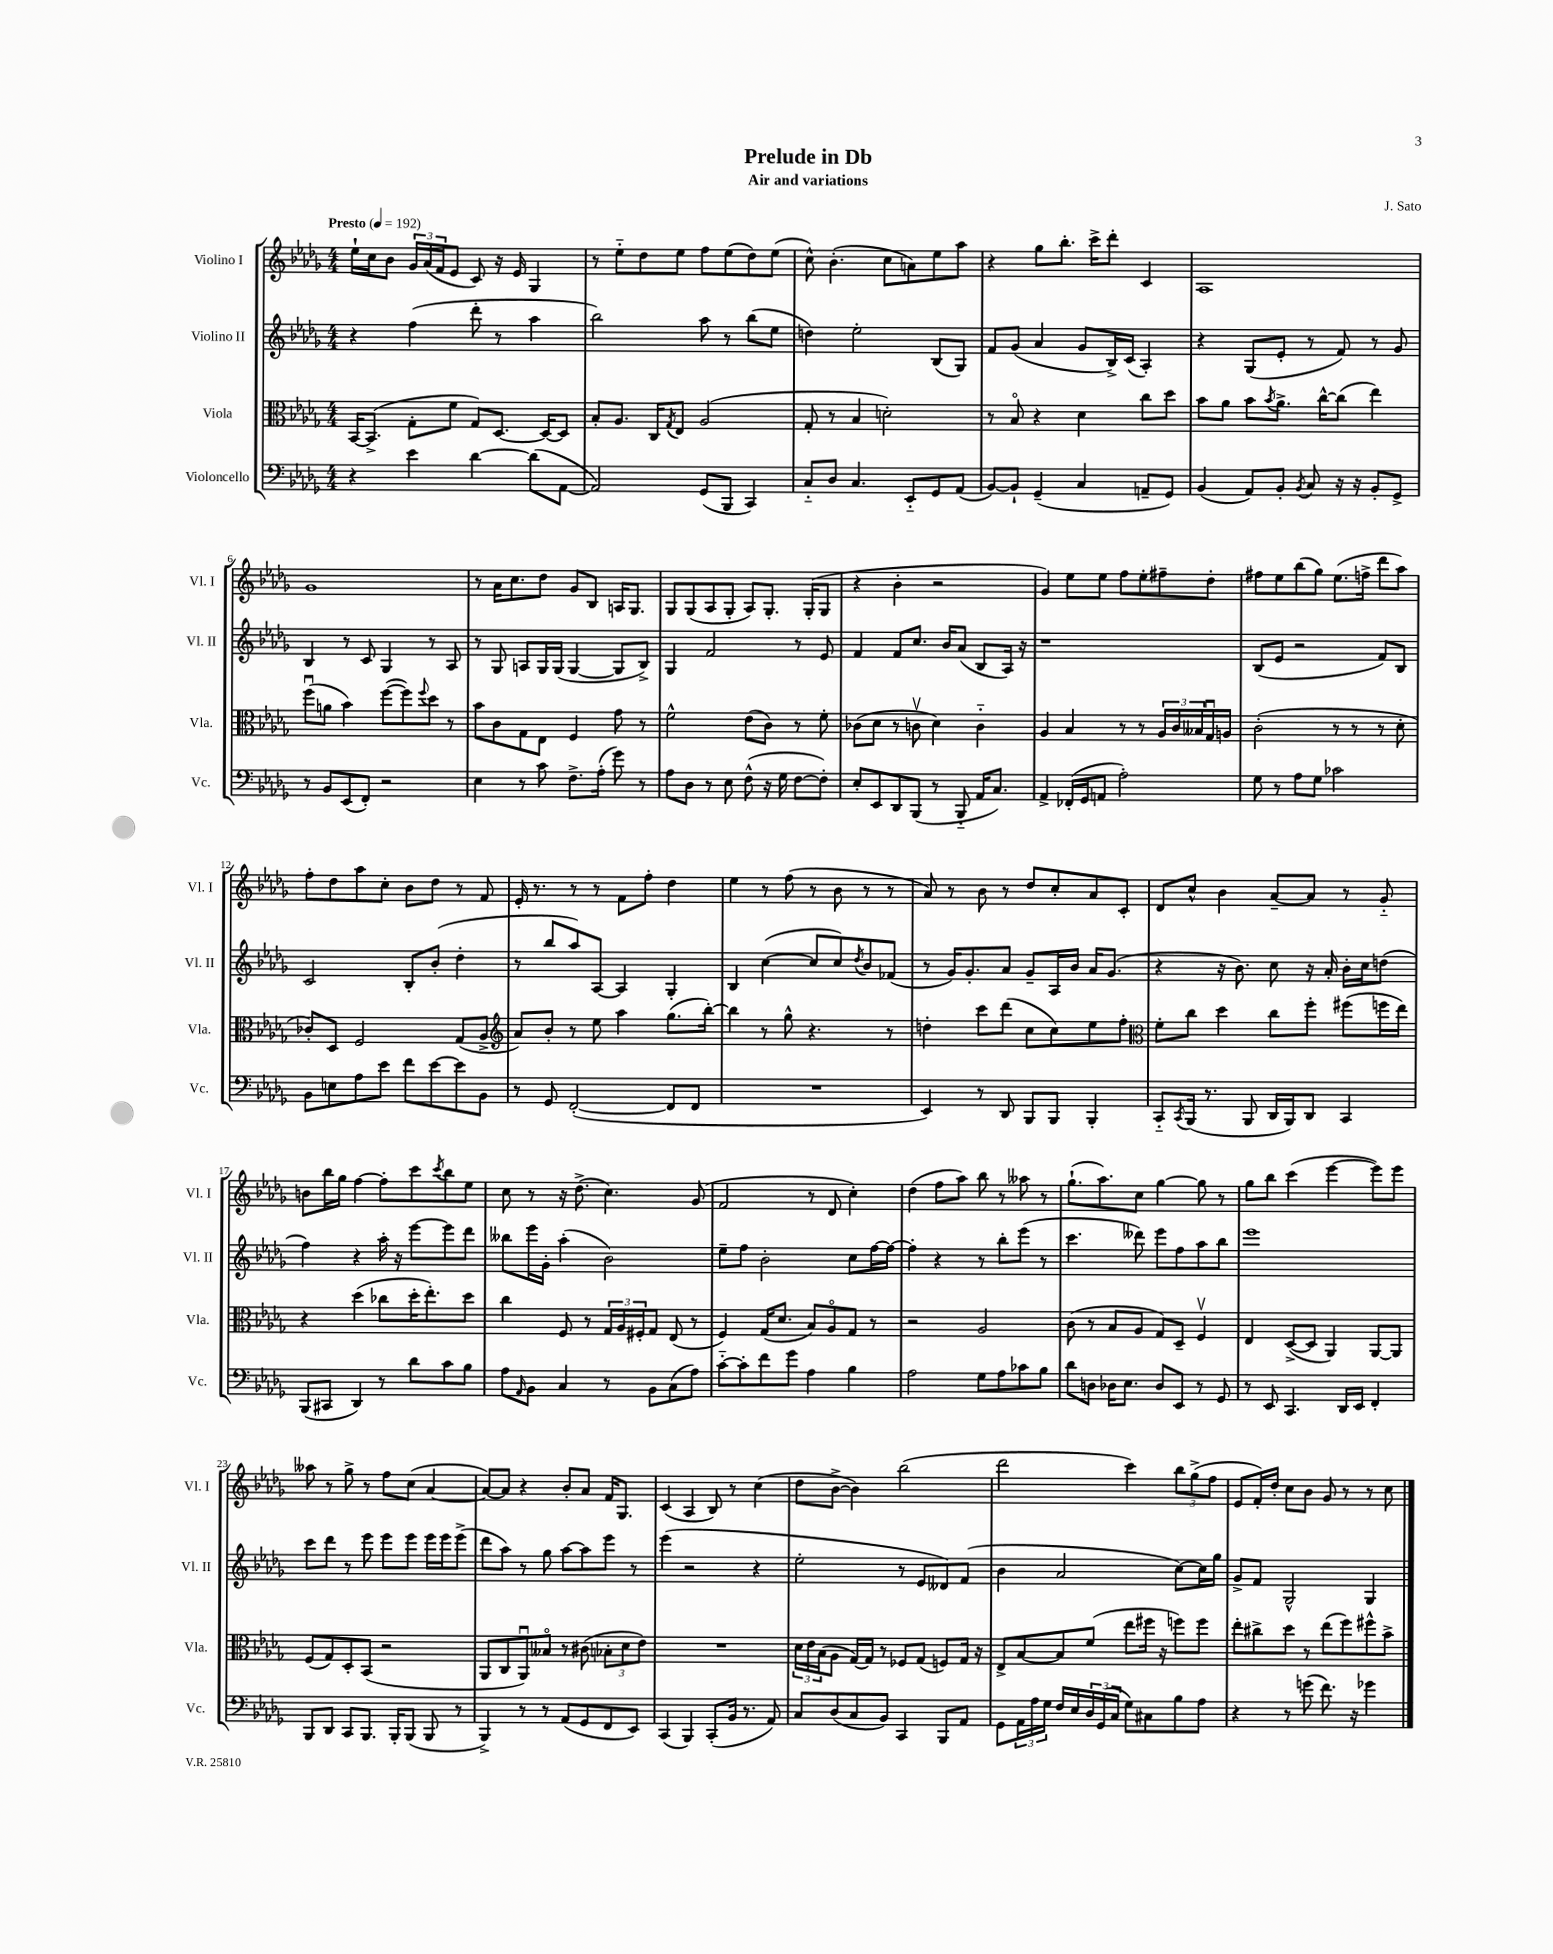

**kern	**kern	**kern	**kern
*part4	*part3	*part2	*part1
*staff4	*staff3	*staff2	*staff1
*I"Violoncello	*I"Viola	*I"Violino II	*I"Violino I
*I'Vc.	*I'Vla.	*I'Vl. II	*I'Vl. I
*clefF4	*clefC3	*clefG2	*clefG2
*k[b-e-a-d-g-]	*k[b-e-a-d-g-]	*k[b-e-a-d-g-]	*k[b-e-a-d-g-]
*M4/4	*M4/4	*M4/4	*M4/4
*MM192	*MM192	*MM192	*MM192
=1	=1	=1	=1
!	!	!	!LO:TX:a:B:t=Presto
4r	[16BB-/KL	4r	16ee-`\LL
.	(8.BB-^/J]	.	16cc\J
.	.	.	8b-\J
4e-\	8G-'\L	(4ff\	24g-/LL
.	.	.	(24a-/
.	.	.	24f/J
.	8f\J	.	8e-/J
[4d-\	8G-/L)	8ddd-'\	8c/)
.	[8.D-/J	8r	16r
.	.	.	16e-/
(8d-\L]	.	4aa-\	4G-/
.	16D-/KL_	.	.
[8AA-\J	8D-/J]	.	.
=2	=2	=2	=2
2AA-/])	8B-'/L	2bb-\)	8r
.	8.A-/J	.	8ee-\L
.	.	.	8dd-\
.	16C/KL	.	.
.	8qG-/	.	.
.	8E-/J	.	8ee-\J
(8GG-/L	(2A-/	8aa-\	8ff\L
8BBB-/J	.	8r	(8ee-\
4CC/)	.	(8bb-\L	8dd-\)
.	.	8ee-\J	(8ee-\J
=3	=3	=3	=3
8C/L	8G-'/	4ddn\)	8cc^^\)
8D-/J	8r	.	(4.b-'\
4.C/	4B-/	2ee-'\	.
.	2dn'\)	.	8cc\L
8EE-/L	.	.	8an\)
8GG-/	.	(8B-/L	8ee-\
(8AA-/J	.	8G-/J)	8aa-\J
=4	=4	=4	=4
[8BB-/L)	8r	8f/L	4r
8BB-`/J]	8B-/	(8g-/J	.
(4GG-~/	4r	4a-/	8gg-\L
.	.	.	8.bb-'\J
4C/	4d-\	8g-/L	.
.	.	.	16ccc^\KL
.	.	16B-^/L)	8ddd-'\J
.	.	(16c/JJ	.
8AAn~/L	8cc\L	4A-'/)	4c/
8GG-/J)	8dd-\J	.	.
=5	=5	=5	=5
(4BB-/	8b-\L	4r	1A-
.	8a-\J	.	.
8AA-/L)	8b-\L	(8G-/L	.
.	8qb-/	.	.
8BB-'/J	8.a-^\J	8e-'/J	.
8qBB-/	.	.	.
8C/	.	8r	.
.	[16cc^^\KL	.	.
16r	(8cc\J]	8f/)	.
16r	.	.	.
8BB-'/L	4ee-\)	8r	.
8GG-^/J	.	8g-/	.
!!LO:LB:g=z
=6	=6	=6	=6
8r	(8ffu\L	4B-/	1g-
8BB-/L	8an\J	.	.
(8EE-/	4b-\)	8r	.
8FF'/J)	.	8c/	.
2r	([8ff\L	4G-/	.
.	8ff\])	.	.
.	8qqff/	.	.
.	8dd-\J	8r	.
.	8r	8A-/	.
=7	=7	=7	=7
4E-\	8b-\L	8r	8r
.	8c\	8G-/	16a-\KL
.	.	.	8.cc\
8r	8G-\	8An/L	.
8c\	8E-\J	16G-/L	8dd-\J
.	.	(16G-/JJ	.
8.F^\L	4F/	[4G-/	8g-/L
.	.	.	8B-/J
(16A-'\Jk	.	.	.
8g-\)	8g-\	8G-/L]	16An/KL
.	.	.	8.G-/J
8r	8r	8B-^/J)	.
=8	=8	=8	=8
8A-\L	2f^^\	4G-/	8G-/L
8D-\J	.	.	(8G-/
8r	.	2f/	8A-/
8E-\	.	.	8G-'/J
(8F^^\	(8e-\L	.	8A-/L)
16r	8c\J)	.	8.G-'/J
16G-\	.	.	.
[8F\L	8r	8r	.
.	.	.	(16G-'/KL
8F'\J])	8f'\	8e-/	8G-/J
=9	=9	=9	=9
8E-'/L	(8c-X\L	4f/	4r
8EE-/	8d-\J	.	.
8DD-/	8r	8f/L	4b-'\
(8BBB-/J	8cnv\	8.cc/J	.
8r	4d-\)	.	2r
.	.	16b-/KL	.
8BBB-/	.	(8a-/J	.
16AA-/KL	4c\	8B-/L	.
8.C/J)	.	.	.
.	.	16A-/Jk)	.
.	.	16r	.
=10	=10	=10	=10
4AA-^/	4A-/	1r	4g-/)
(16FF-X'/LL	4B-/	.	8ee-\L
16GG-/J	.	.	.
8AAn/J	.	.	8ee-\J
2A-'\)	8r	.	8ff\L
.	8r	.	8ee-'\
.	24A-/LL	.	8ff#X~\
.	24c/	.	.
.	24B--X/	.	.
.	16G-u/	.	8dd-'\J
.	16An/JJ	.	.
=11	=11	=11	=11
8G-\	(2c'\	(8B-/L	8ff#X\L
8r	.	8e-/J	8ee-\
8A-\L	.	2r	(8bb-\
8G-\J	.	.	8gg-\J)
2c-X\	8r	.	(8.ee-\L
.	8r	.	.
.	.	.	16ffn^\Jk
.	8r	8f/L)	8ddd-\L
.	8d-'\	8B-/J	8aa-\J)
!!LO:LB:g=z
=12	=12	=12	=12
8BB-\L	8c-X'/L)	2c/	8ff'\L
8En\	8D-/J	.	8dd-\
8A-\	2F/	.	8aa-\
8e-\J	.	.	8cc'\J
8f\L	.	8B-'/L	8b-\L
[8e-\	.	(8b-'/J	8dd-\J
8e-\]	(8G-/L	4dd-'\	8r
8BB-\J	8A-^/J	.	8f/
=13	=13	=13	=13
*	*clefG2	*	*
8r	8a-/L)	8r	16e-'/
.	.	.	8.r
8GG-/	8b-'/J	8bb-/L	.
([2FF'/	8r	8aa-/)	8r
.	8ee-\	[8A-/J	8r
.	4aa-\	4A-/]	8f\L
.	.	.	8ff'\J
8FF/L]	(8.gg-\L	4G-'/	4dd-\
8FF/J	.	.	.
.	[16bb-'\Jk)	.	.
=14	=14	=14	=14
1r	4bb-\]	4B-/	4ee-\
.	8r	([4cc\	8r
.	8gg-^^\	.	(8ff\
.	4.r	8cc/L]	8r
.	.	8cc/)	8b-\
.	.	8qdd-/	.
.	.	8b-/	8r
.	8r	(8f-X/J	8r
=15	=15	=15	=15
4EE-/)	4ddn'\	8r	8a-/)
.	.	16g-/KL)	8r
.	.	8.g-'/	.
8r	8ccc\L	.	8b-\
8DD-/	(8ddd-\J	8a-/J	8r
8BBB-/L	8cc\L	8g-~/L	8dd-/L
8BBB-/J	8cc\)	16A-/L	8cc'/
.	.	16b-/JJ	.
4BBB-'/	8ee-\	16a-/KL	8a-/
.	.	(8.g-/J	.
.	8ff'\J	.	8c'/J
=16	=16	=16	=16
*	*clefC3	*	*
8CC/L	8f'\L	4r	8d-/L
8qCC/	.	.	.
(16BBB-/Jk	8cc\J	.	8cc^^/J
8.r	.	.	.
.	4dd-\	16r	4b-\
.	.	8.b-\)	.
8BBB-/	.	.	.
16DD-/LL	8cc\L	8cc\	[8a-~/L
16BBB-/J)	.	.	.
8DD-/J	8ff'\J	16r	8a-/J]
.	.	16a-'/	.
4CC/	(8ff#X\L	16b-'\LL	8r
.	.	16cc\J	.
.	16ffn\L	(8ddn\J	8g-/
.	16ee-\JJ)	.	.
!!LO:LB:g=z
=17	=17	=17	=17
(8BBB-/L	4r	4ff\)	8bn\L
8CC#X/J	.	.	16bb-\L
.	.	.	16gg-\JJ
4DD-/)	(4dd-\	4r	[4ff\
8r	8cc-X\L	16aa-'\	8ff'\L]
.	.	16r	.
8d-\L	16dd-'\K	[8eee-\L	8ccc\
.	8.ee-'\)	.	.
.	.	.	8qccc/
8c\	.	8eee-\]	8bb-\
8B-\J	8dd-\J	8ddd-\J	8ee-\J
=18	=18	=18	=18
8A-\L	4cc\	8bb--X\L	8cc\
16qqAA-/	.	.	.
8BB-\J	.	16eee-\L	8r
.	.	16g-'\JJ	.
4C/	8F/	(4aa-'\	16r
.	.	.	(8.dd-^\
.	8r	.	.
8r	24G-/LL	2b-\)	4.cc\)
.	24A-/	.	.
.	24F#X'/J	.	.
8BB-\L	8G-/J	.	.
(8C\	(8E-/	.	.
8A-\J)	8r	.	(8g-/
=19	=19	=19	=19
[8c\L	4F/)	8ee-~\L	2f/
8c'\]	.	8ff\J	.
8f\	(16G-/KL	2b-'\	.
.	8.d-/J	.	.
8g-\J	.	.	.
4A-\	8B-/L)	.	8r
.	8A-/	.	8d-/
4B-\	8G-/J	8cc\L	4cc'\)
.	8r	[16ff\L	.
.	.	16ff\JJ_	.
=20	=20	=20	=20
2A-\	2r	4ff'\]	(4dd-\
.	.	4r	8ff\L
.	.	.	8aa-\J)
8G-\L	2A-/	8r	8bb-\
8A-\	.	8bb-'\L	8r
8c-X\	.	(8eee-\J	8aa--X\
8B-\J	.	8r	8r
=21	=21	=21	=21
8d-\L	(8c\	4.ccc\	(8.gg-`\L
8Dn\J	8r	.	.
.	.	.	8.aa-\)
16D-X\KL	8B-/L	.	.
8.E-\J	.	.	.
.	8A-/J	8ddd--X\)	8cc\J
8D-/L	8G-/L)	8eee-\L	[4gg-\
8EE-/J	8D-~/J	8ff\	.
8r	4Fv/	8aa-\	8gg-\]
8GG-/	.	8bb-\J	8r
=22	=22	=22	=22
8r	4E-/	1eee-	8gg-\L
8EE-/	.	.	8bb-\J
4.CC/	([8D-^/L	.	(4ccc\
.	8D-/J]	.	.
.	4AA-/)	.	[4eee-\
16DD-/LL	.	.	.
16EE-/JJ	.	.	.
4FF'/	[8AA-/L	.	8eee-\L])
.	8AA-/J]	.	8eee-\J
!!LO:LB:g=z
=23	=23	=23	=23
8BBB-/L	(8F/L	8ccc\L	8aa--X\
8DD-/J	8G-/)	8ddd-\J	8r
8CC/L	8D-'/	8r	8gg-^\
8.BBB-/J	(8BB-/J	8eee-\	8r
.	2r	8eee-\L	8ff\L
16BBB-'/KL	.	.	.
(8BBB-/J	.	8eee-\J	(8cc\J
8BBB-/	.	16eee-\LL	[4a-/
.	.	16eee-\J	.
8r	.	(8eee-^\J	.
=24	=24	=24	=24
4BBB-^/)	8AA-/L	8ddd-\L	8a-/L_)
.	8C/	8aa-\J)	8a-/J]
8r	8AA-u/)	8r	4r
8r	8B--X/J	8gg-\	.
(8AA-/L	8r	[8aa-\L	8b-'/L
8GG-/	(8c#X\	8aa-\]	8a-/J
8FF/	12B-X'\L	8eee-\J	16f/KL
.	.	.	8.G-/J
.	12d-\	.	.
8EE-/J)	.	8r	.
.	12e-\J)	.	.
=25	=25	=25	=25
(4CC/	1r	(4eee-\	(4c/
4BBB-/)	.	2r	4A-/
(8CC'/L	.	.	8B-/)
16BB-/Jk	.	.	8r
8.r	.	.	.
.	.	4r	(4cc\
8AA-/)	.	.	.
=26	=26	=26	=26
8C/L	24d-\LL	2ee-'\	8dd-\L
.	24e-\	.	.
.	(24B-\J	.	.
(8D-/	8A-\J	.	[8b-^\J
8C/	[16G-/LL)	.	4b-\])
.	16G-/JJ]	.	.
8BB-/J)	8r	.	.
4CC/	8F-X/L	8r	(2bb-\
.	(8G-/J	8e-/L	.
8BBB-/L	8Fn/L)	8d--X/)	.
8AA-/J	16G-/Jk	(8f/J	.
.	16r	.	.
=27	=27	=27	=27
8GG-\L	8E-^/L	4b-\	2ddd-\
24AA-\L	[8B-/	.	.
24A-\	.	.	.
24G-\JJ	.	.	.
16F/LL	8B-/]	2a-/	.
16E-/	.	.	.
24D-/	(8f/J	.	.
(24GG-/	.	.	.
24C/JJ	.	.	.
8G-\L)	8ee-\L	.	4ccc\)
8C#X\	16ff#X\Jk	.	.
.	16r	.	.
8B-\	8ffn\L)	[8cc\L)	12bb-\L
.	.	.	(12gg-^\
8A-\J	8ff\J	16cc\L]	.
.	.	.	12ff\J
.	.	16gg-\JJ	.
=28	=28	=28	=28
4r	8ee-'\L	8g-^/L	8e-/L
.	8cc#X^\	8f/J	16f'/L)
.	.	.	16dd-'/JJ
8r	8dd-\J	2G-^^/	8cc\L
(8gn\	8r	.	8b-\J
8.f\)	(8ee-\L	.	8g-/
.	8ff\)	.	8r
16r	.	.	.
4g-X\	8ff#X^^\	4G-/	8r
.	8b-^\J	.	8cc\
==	==	==	==
*-	*-	*-	*-
